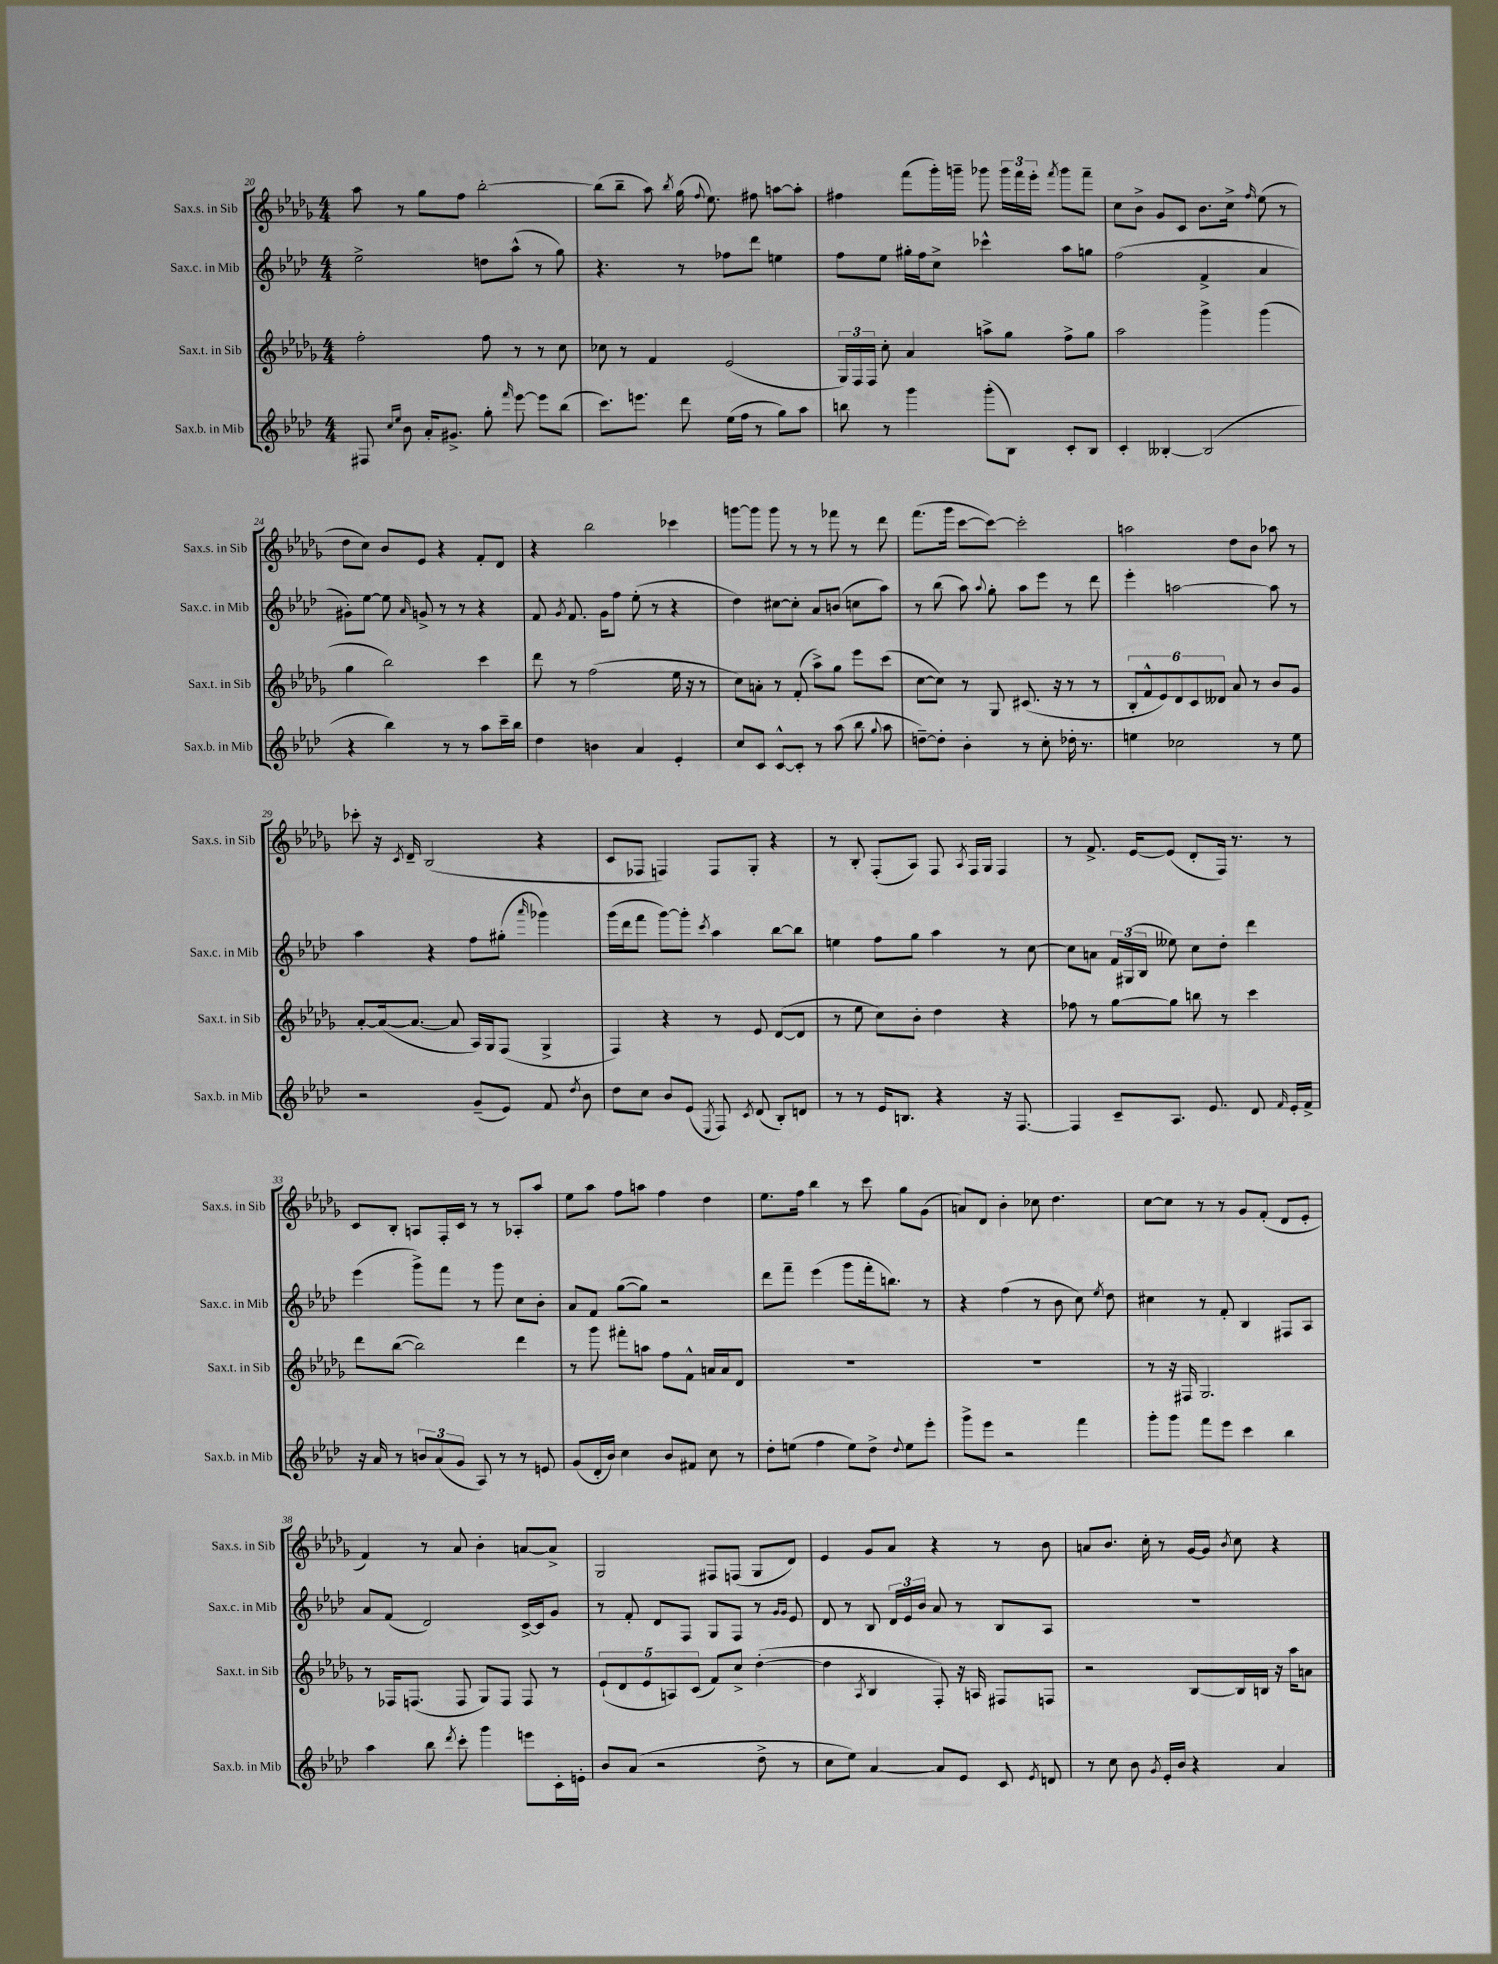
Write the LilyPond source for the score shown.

<<
\new StaffGroup <<
\new Staff = "s0" \with { instrumentName = "Sax.s. in Sib" shortInstrumentName = "Sax.s. in Sib" } {
    \clef treble \key des \major \numericTimeSignature \time 4/4
    \autoBeamOff aes''8 r8 ges''8[ f''8] bes''2~-. |
    bes''8[( bes''8]-- aes''8) \acciaccatura { bes''8 } ges''16( \appoggiatura { f''8 } ees''8.) fis''8 a''8[~ a''8]-. |
    fis''4 f'''8[( ges'''16-.) g'''16]-- ges'''8 \tuplet 3/2 { ges'''16[ f'''16 ees'''16]-. } \acciaccatura { f'''8 } ges'''8[ f'''8]-- |
    c''8[ bes'8]-> ges'8[ c'8] bes'8.[ c''16]-> \grace { f''16 } ees''8( r8 |
    des''8[ c''8]) bes'8[ ees'8] r4 f'8[-. des'8] |
    r4 bes''2 ces'''4 |
    g'''8[~ g'''8] g'''8 r8 r8 fes'''8 r8 des'''8 |
    f'''8.[( ges'''16] c'''8[~ c'''8]~) c'''2-. |
    a''2 des''8[ bes'8] aes''8 r8 |
    ces'''8-. r16 \acciaccatura { c'8 } des'16-- bes2( r4 |
    c'8[ fes8] f4) f8[ ges8]-. r4 |
    r8 bes8-. f8[-.( aes8]) f8 \acciaccatura { aes8 } f16[ ges16] f4 |
    r8 f'8.-> ees'16[~ ees'8]( des'8[-. f16]) r8. r8 |
    c'8[ bes8]-. a8[ f16-. c'16] r8 r8 aes8[-. aes''8] |
    ees''8[ aes''8] f''8[ a''8] f''4 des''4 |
    ees''8.[ f''16] bes''4 r8 c'''8 ges''8[ ges'8]( |
    a'8[) des'8] bes'4-. ces''8 des''4. |
    c''8[~ c''8] r8 r8 ges'8[ f'8]-.( des'8[ ees'8]-. |
    f'4) r8 aes'8 bes'4-. a'8[~ a'8]-> |
    ges2 fis8[ f8]( ges8[ des'8]) |
    ees'4 ges'8[ aes'8] r4 r8 bes'8 |
    a'8[ bes'8.] c''16-. r8 ges'16[~ ges'16] \acciaccatura { bes'8 } c''8 r4 \bar "|." |
}
\new Staff = "s1" \with { instrumentName = "Sax.c. in Mib" shortInstrumentName = "Sax.c. in Mib" } {
    \clef treble \key aes \major \numericTimeSignature \time 4/4
    \autoBeamOff ees''2-> d''8[ aes''8]-^( r8 g''8) |
    r4. r8 fes''8[ des'''8] e''4 |
    f''8[ ees''8] gis''16[-. f''16 c''8]-> ces'''4-^ aes''8[ g''8] |
    f''2( f'4-> aes'4 |
    gis'8[-.) ees''8]~ ees''8 \grace { aes'16 } g'8-> r8 r8 r4 |
    f'8 \acciaccatura { g'8 } f'8. g'16[ f''8] ees''8-.( r8 r4 |
    des''4) cis''8[~ cis''8]-. aes'8[ b'8]( c''8[ aes''8]) |
    r8 bes''8( aes''8) \appoggiatura { aes''8 } g''8-. aes''8[ ees'''8] r8 des'''8 |
    ees'''4-. a''2~ a''8 r8 |
    aes''4 r4 f''8[ gis''8]-.( \grace { aes'''16 } ges'''4) |
    g'''16[( des'''16 f'''8] g'''8[~) g'''8]-. \acciaccatura { c'''8 } aes''4 bes''8[~ bes''8] |
    e''4 f''8[ g''8] aes''4 r8 c''8~ |
    c''8[ a'8] \tuplet 3/2 { f'16[ gis16( bes16] } eeses''8) c''8[ des''8]-. des'''4 |
    ees'''4( g'''8[->) f'''8] r8 g'''8 c''8[ bes'8]-. |
    aes'8[ f'8] g''8[~( g''8]) r2 |
    des'''8[ f'''8]-- ees'''4( g'''8[ f'''16-. b''8.]) r8 |
    r4 f''4( r8 bes'8 c''8) \acciaccatura { ees''8 } des''8 |
    cis''4 r8 f'8-. bes4 fis8[ aes8] |
    aes'8[ f'8]( des'2) c'16[~-> c'16 g'8] |
    r8 f'8-. des'8[ f8] g8[ f8] r8 \grace { g'16[ g'16] } ees'8 |
    des'8 r8 bes8 \tuplet 3/2 { des'16[ ees'16 bes'16] } aes'8 r8 bes8[ aes8] |
    R1 \bar "|." |
}
\new Staff = "s2" \with { instrumentName = "Sax.t. in Sib" shortInstrumentName = "Sax.t. in Sib" } {
    \clef treble \key des \major \numericTimeSignature \time 4/4
    \autoBeamOff f''2-. f''8 r8 r8 c''8 |
    ces''8 r8 f'4 ees'2( |
    \tuplet 3/2 { ges16[) f16 f16] } c''8-. aes'4 a''8[-> ges''8] f''8[-> ges''8] |
    aes''2 ges'''4-> ges'''4( |
    ges''4 bes''2) c'''4 |
    des'''8 r8 f''2( ees''16 r16 r8 |
    c''8[) a'8]-. r8 f'8-.( aes''8[->) ges''8] ees'''8[ c'''8]( |
    c''8[~ c''8]) r8 ges8 cis'8.( r16 r8 r8 |
    \tuplet 6/4 { bes8[-. f'8-^ ees'8) des'8 c'8 deses'8] } aes'8 r8 bes'8[ ges'8] |
    aes'8[~-. aes'16~( aes'8.]~ aes'8 aes16[) ges16 f8]( ges4-> |
    f4) r4 r8 ees'8 des'8[~( des'8] |
    r8 ees''8 c''8[) bes'8]-. des''4 r4 |
    fes''8 r8 ges''8[~ ges''8] b''8 r8 c'''4 |
    des'''8[ bes''8]~( bes''2) des'''4 |
    r8 ges'''8 fis'''8[-. a''8] f''8[ f'8]-^ a'16[ a'16 des'8] |
    R1 |
    R1 |
    r8 r16 fis16 ges2. |
    r8 fes16[ f8.]( f8 ges8[) f8] f8 r8 |
    \tuplet 5/4 { ees'8[-!( des'8 ees'8 a8) c'8]( } f'8[) c''8]-> des''4~-.( |
    des''4 \acciaccatura { aes8 } bes4 f8-.) r16 a16 fis8[ f8] |
    r2 bes8[~ bes16 b16] r16 aes''16[ a'8] \bar "|." |
}
\new Staff = "s3" \with { instrumentName = "Sax.b. in Mib" shortInstrumentName = "Sax.b. in Mib" } {
    \clef treble \key aes \major \numericTimeSignature \time 4/4
    \autoBeamOff fis8 \grace { c''16[ ees''16] } bes'8 aes'16[-. gis'8.]-> g''8-. \grace { f'''16 } ees'''8~ ees'''8[ bes''8]( |
    c'''8.[) e'''8.] des'''8 ees''16[( f''16] r8 g''8[) aes''8] |
    b''8 r8 g'''4 g'''8[-.( bes8]) c'8[-. bes8] |
    c'4-. beses4~-. beses2( |
    r4 bes''4) r8 r8 aes''8[ c'''16-- bes''16] |
    des''4 b'4 aes'4 ees'4-. |
    c''8[ c'8] c'8[~-^ c'8]-. r8 aes''8( bes''8 \appoggiatura { g''8 } aes''8 |
    d''8[~--) d''8]-. bes'4-. r8 c''8-. des''16-. r8. |
    e''4 ces''2 r8 e''8 |
    r2 g'8[--( ees'8]) f'8 \acciaccatura { des''8 } bes'8 |
    des''8[ c''8] bes'8[ ees'8]( \acciaccatura { ees8 } f8) \acciaccatura { c'8 } des'8( bes8[-.) d'8] |
    r8 r8 ees'16[ b8.] r4 r16 f8.~ |
    f4 c'8[-- aes8.] ees'8. des'8 \grace { f'16 } ees'16[-. f'16]-> |
    r16 aes'16 r8 \tuplet 3/2 { b'8[ aes'8( g'8] } aes8) r8 r8 e'8 |
    g'8[( des'16-. bes'16]) c''4 bes'8[ fis'8] c''8 r8 |
    des''8[-. e''8]( f''4 e''8[) des''8]-> \appoggiatura { des''8 } e''8[ ees'''8]-. |
    g'''8[-> ees'''8] r2 f'''4 |
    g'''8[-. g'''8] f'''8[ ees'''8] c'''4 bes''4 |
    aes''4 bes''8 \acciaccatura { des'''8 } c'''8-. g'''4 e'''8[ c'16-. e'16]-. |
    bes'8[ aes'8]( r2 des''8-> r8 |
    c''8[ ees''8]) aes'4~ aes'8[ ees'8] c'8 \acciaccatura { ees'8 } d'8 |
    r8 c''8 bes'8 \acciaccatura { g'8 } ees'16[-. bes'16] r4 aes'4 \bar "|." |
}
>>
>>
\layout { \context { \Score currentBarNumber = #20 } }
